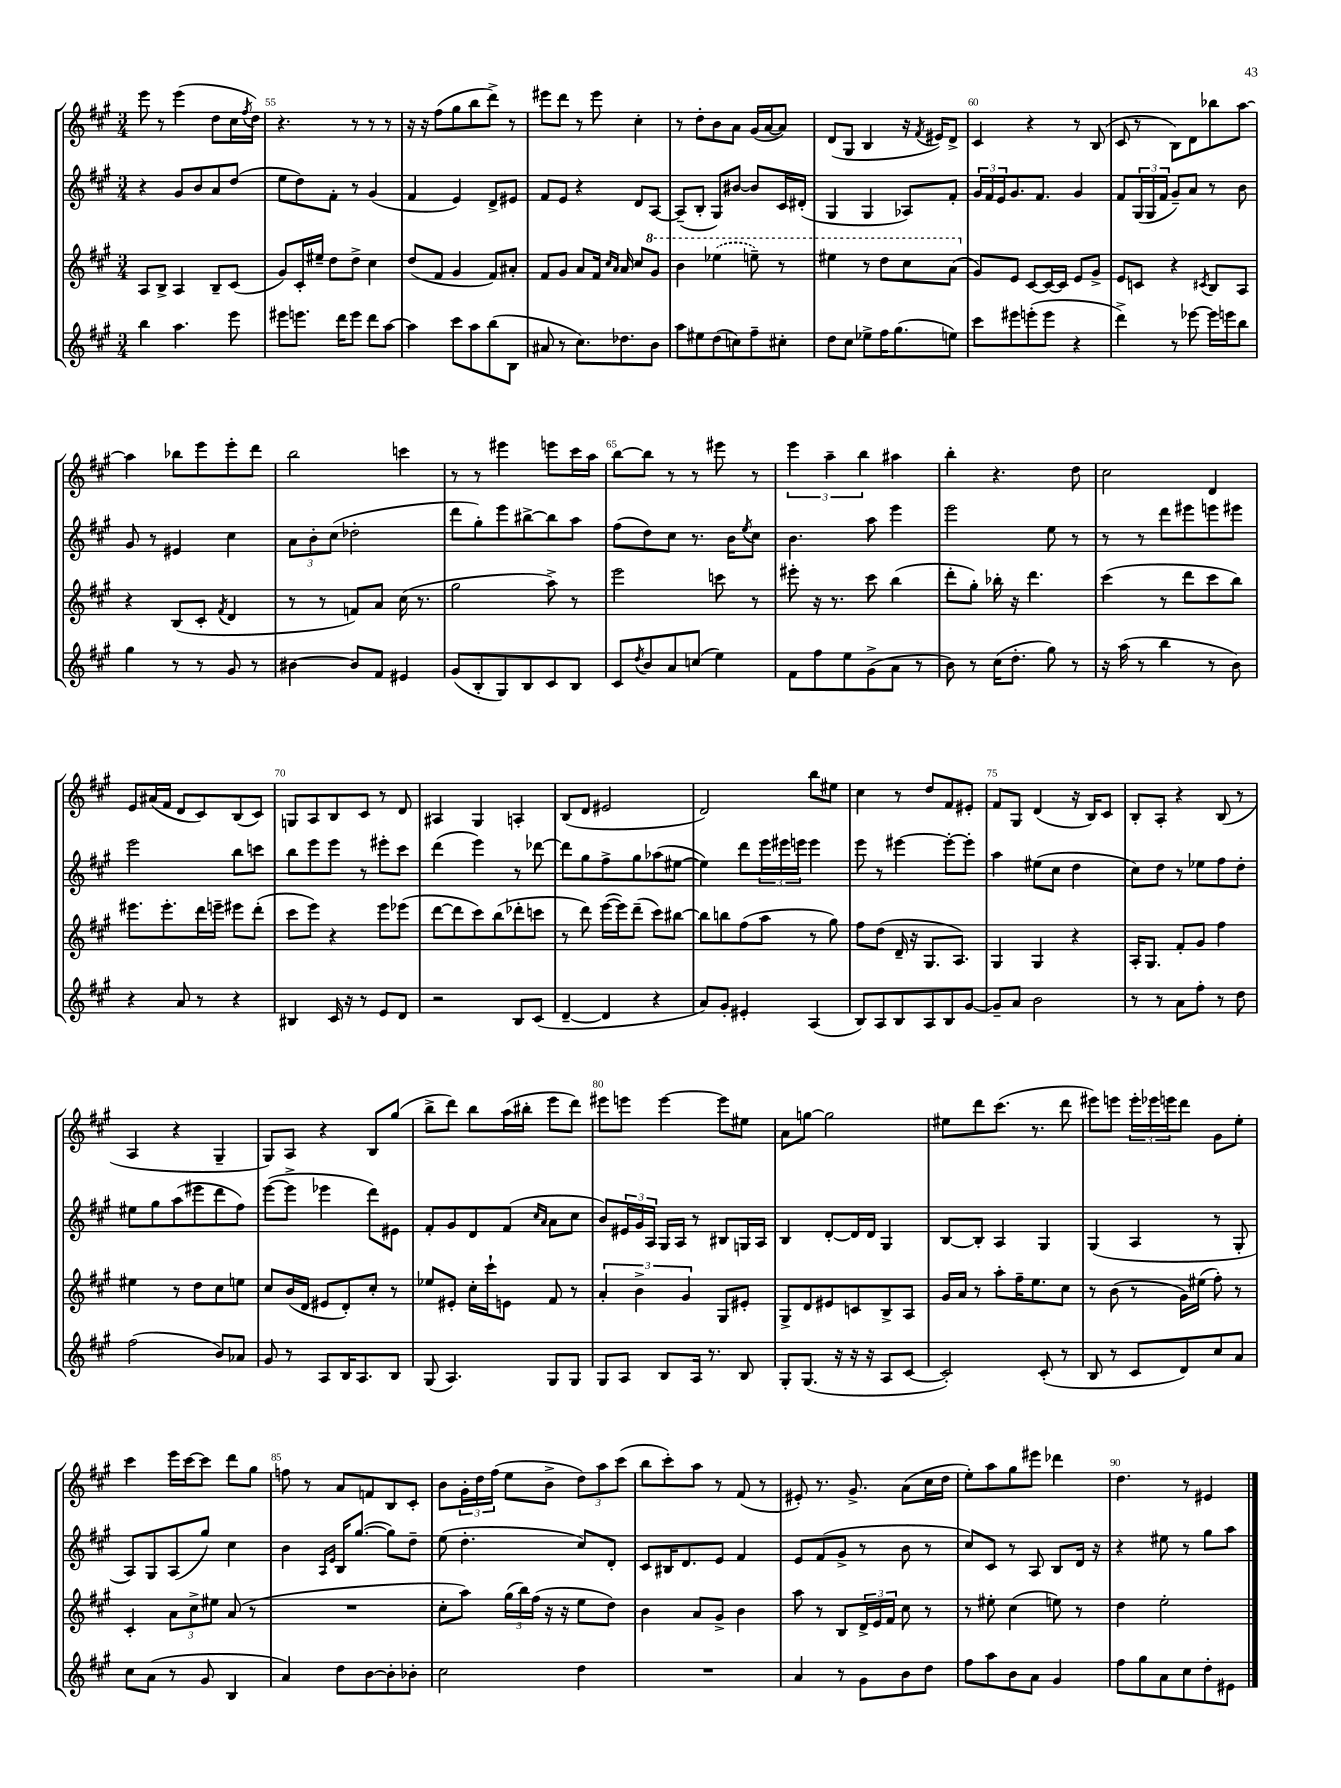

**kern	**kern	**kern	**kern
*part4	*part3	*part2	*part1
*staff4	*staff3	*staff2	*staff1
*clefG2	*clefG2	*clefG2	*clefG2
*k[f#c#g#]	*k[f#c#g#]	*k[f#c#g#]	*k[f#c#g#]
*M3/4	*M3/4	*M3/4	*M3/4
=54	=54	=54	=54
4bb\	8A/L	4r	8eee\
.	8B^/J	.	8r
4.aa\	4A/	8g#/L	(4eee\
.	.	8b/	.
.	8B~/L	8a/	8dd\L
8eee\	(8c#/J	(8dd/J	16cc#\L
.	.	.	8qff#/
.	.	.	16dd\JJ)
=55	=55	=55	=55
8eee#X\L	8g#/L)	8ee\L	4.r
8.eeen\J	16c#'/L	8dd\)	.
.	16ee#X~/JJ	.	.
.	8dd\L	8f#'\J	.
16ddd\KL	.	.	.
8eee\J	8dd^\J	8r	8r
8ddd\L	4cc#\	(4g#/	8r
[8aa\J	.	.	8r
=56	=56	=56	=56
4aa\]	(8dd/L	4f#/	16r
.	.	.	16r
.	8f#/J	.	(8ff#\L
8ccc#\L	4g#/	4e/)	8gg#\
8aa\	.	.	8bb\
(8bb\	8f#/L)	8d^/L	8ddd^\J)
8B\J	8a#X'/J	8e#X/J	8r
=57	=57	=57	=57
8a#X/	8f#/L	8f#/L	8eee#X\L
8r	8g#/J	8e/J	8ddd\J
8.cc#\L)	8a/L	4r	8r
.	16f#/Jk	.	8eee#\
.	16qqcc#/LL	.	.
.	16qqa/JJ	.	.
8.dd-X\	16a/	.	.
.	8cc#/L	8d/L	4cc#'\
*	*8va	*	*
8b\J	8gg#/J	[8A/J	.
=58	=58	=58	=58
8aa\L	4bb\	(8A~/L]	8r
8ee#X\	.	8B'/J	8dd'\L
(8dd\	(4eee-X\	8G#/L)	8b\
8ccn\)	.	[8b#X/J	8a\J
8ff#~\	8eeen~\)	8b#/L]	(16g#/LL
.	.	.	[16a/J
8cc#X'\J	8r	16c#/L	8a/J])
.	.	(16d#X'/JJ	.
=59	=59	=59	=59
8dd\L	4eee#X\	4G#/	(8d/L
8cc#\J	.	.	8G#/J
8ee-X^\L	8r	4G#/	4B/
16ff#\K	8ddd\L	.	.
(8.gg#\	.	.	.
.	8ccc#\	8A-X/L)	16r
.	.	.	8qf#/
.	.	.	16e#X/KL)
8een\J)	(8aa\J	8f#'/J	8d^/J
=60	=60	=60	=60
*	*X8va	*	*
8ccc#\L	8g#/L)	24g#/LL	4c#/
.	.	24f#/	.
.	.	24e/J	.
8eee#X\	8e/J	8.g#/	.
(8eeen'\	[8c#/L	.	4r
.	.	8.f#/J	.
8eee\J	16c#/L_	.	.
.	16c#/JJ]	.	.
4r	8e/L	4g#/	8r
.	8g#^/J	.	(8B/
=61	=61	=61	=61
4ddd^\)	8e/L	8f#/L	8c#/
.	8cn/J	(24G#/L	8r
.	.	24G#/	.
.	.	24f#/JJ	.
8r	4r	8g#~/L)	8B\L)
[8eee-X\	.	8a/J	8d\
.	8qc#X/	.	.
16eee-\LL]	8B/L	8r	8bb-X\
16eeen\J	.	.	.
8bb\J	8A/J	8b\	[8aa\J
!!LO:LB:g=z
=62	=62	=62	=62
4gg#\	4r	8g#/	4aa\]
.	.	8r	.
8r	(8B/L	4e#X/	8bb-X\L
8r	8c#'/J	.	8eee\
.	8qf#/	.	.
8g#/	4d/	4cc#\	8eee'\
8r	.	.	8ddd\J
=63	=63	=63	=63
[4b#X\	8r	12a\L	2bb\
.	.	12b'\	.
.	8r	.	.
.	.	(12cc#\J	.
8b#/L]	8fn/L)	2dd-X'\	.
8f#/J	8a/J	.	.
4e#X/	(16cc#\	.	4cccn\
.	8.r	.	.
=64	=64	=64	=64
(8g#/L	2gg#\	8ddd\L	8r
8B'/	.	8gg#'\)	8r
8G#/)	.	8eee\	4eee#X\
8B/	.	[8bb#X^\	.
8c#/	8aa^\)	8bb#\]	8eeen\L
8B/J	8r	8aa\J	16ccc#\L
.	.	.	16aa\JJ
=65	=65	=65	=65
8c#/L	2eee\	(8ff#\L	[8bb\L
8qdd/	.	.	.
8b/	.	8dd\)	8bb\J]
8a/	.	8cc#\J	8r
(8ccn/J	.	8.r	8r
4ee\)	8cccn\	.	8eee#X\
.	.	16b\KL	.
.	.	8qee/	.
.	8r	8cc#\J	8r
=66	=66	=66	=66
8f#\L	8eee#X'\	4.b\	6eee\
8ff#\	16r	.	.
.	.	.	6aa~\
.	8.r	.	.
8ee\	.	.	.
.	.	.	6bb\
(8g#^\	8ccc#\	8aa\	.
8a\J	(4bb\	4eee\	4aa#X\
8r	.	.	.
=67	=67	=67	=67
8b\)	8ddd'\L	2eee\	4bb'\
8r	8gg#'\J)	.	.
(16cc#\KL	16bb-X'\	.	4.r
8.dd'\J	16r	.	.
.	4.ddd\	.	.
8gg#\)	.	8ee\	.
8r	.	8r	8dd\
=68	=68	=68	=68
16r	(4ccc#\	8r	2cc#\
(16aa\	.	.	.
8r	.	8r	.
4bb\	8r	8ddd\L	.
.	8ddd\L	8eee#X\	.
8r	8ccc#\	8eeen\	4d/
8b\)	8bb\J)	8eee#X\J	.
!!LO:LB:g=z
=69	=69	=69	=69
4r	8.eee#X\L	2eee\	8e/L
.	.	.	(16a#X/L
.	8.eee#'\	.	16f#/JJ
8a/	.	.	8d/L
8r	16ddd\L	.	8c#/)
.	16eeen~\JJ	.	.
4r	8eee#X\L	8bb\L	(8B/
.	(8ddd'\J	8cccn\J	8c#/J)
=70	=70	=70	=70
4B#X/	8ccc#\L	8bb\L	8Gn/L
.	8eee\J)	8eee\	8A/
16c#/	4r	8eee\J	8B/
16r	.	.	.
8r	.	8r	8c#/J
8e/L	8eee\L	8eee#X'\L	8r
8d/J	(8eee-X\J	8ccc#\J	8d/
=71	=71	=71	=71
2r	[8ddd\L	(4ddd\	4A#X/
.	8ddd\]	.	.
.	8ccc#\)	4eee\)	4G#/
.	(8bb\	.	.
8B/L	8ddd-X'\	8r	4An'/
(8c#/J	8cccn\J	[8ddd-X\	.
=72	=72	=72	=72
[4d~/	8r	8ddd-\L]	(8B/L
.	8ddd\)	8gg#\	8d/J
4d/]	([16eee\LL	8ff#^\	2e#X/
.	16eee\J])	.	.
.	(8ddd~\J	8gg#\	.
4r	8ccc#\L)	(8aa-X\	.
.	[8bb#X\J	[8ee#X\J	.
=73	=73	=73	=73
8a/L)	8bb#\L]	4ee#\])	2d/)
8g#'/J	8bbn\	.	.
4e#X'/	(8ff#\	8ddd\L	.
.	8aa\J	24eee\L	.
.	.	24eee#X\	.
.	.	24eeen\JJ	.
(4A/	8r	4eee\	8bb\L
.	8gg#\)	.	8ee#X\J
=74	=74	=74	=74
8B/L)	8ff#\L	8eee\	4cc#\
8A/	(8dd\J	8r	.
8B/	16d~/	[4eee#X\	8r
.	16r	.	.
8A/	8.G#/L	.	8dd/L
8B/	.	8eee#'\L_	8f#/
.	8.A/J)	.	.
[8g#/J	.	8eee#'\J]	8e#X'/J
=75	=75	=75	=75
8g#~/L]	4G#/	4aa\	8f#/L
8a/J	.	.	8G#/J
2b\	4G#/	(8ee#X\L	(4d/
.	.	8cc#\J	.
.	4r	4dd\	16r
.	.	.	16B/KL)
.	.	.	8c#/J
=76	=76	=76	=76
8r	16A'/KL	8cc#\L)	8B'/L
.	8.G#/J	.	.
8r	.	8dd\J	8A'/J
8a\L	8f#'/L	8r	4r
8ff#'\J	8g#/J	8ee-X\L	.
8r	4ff#\	8ff#\	(8B/
8dd\	.	8dd'\J	8r
!!LO:LB:g=z
=77	=77	=77	=77
(2ff#\	4ee#X\	8ee#X\L	4A/
.	.	8gg#\	.
.	8r	(8aa\	4r
.	8dd\L	8eee#X\	.
8b/L)	8cc#\	8ddd\	4G#~/
8a-X/J	8een\J	8ff#\J)	.
=78	=78	=78	=78
8g#/	8cc#/L	([8eee\L	8G#/L)
8r	(16b/L	8eee^\J]	8A/J
.	16d/JJ	.	.
8A/L	8e#X/L	4eee-X\	4r
16B/K	8d'/)	.	.
8.A/	.	.	.
.	8cc#'/J	8ddd\L)	8B/L
8B/J	8r	8e#X\J	(8gg#/J
=79	=79	=79	=79
(8G#/	8ee-X/L	8f#'/L	8bb^\L
4.A/)	8e#X'/J	8g#/	8ddd\J)
.	16cc#'\LL	8d/	8bb\L
.	16ccc#`\J	.	.
.	8en\J	(8f#/J	(16aa\L
.	.	.	16bb#X'\JJ
.	.	16qqcc#/LL	.
.	.	16qqa/JJ	.
8G#/L	8f#/	8a\L	8eee\L
8G#/J	8r	8cc#\J	8ddd\J)
=80	=80	=80	=80
8G#/L	6a'/	8b/L)	8eee#X\L
8A/J	.	24e#X/L	8eeen\J
.	6b^\	24g#/	.
.	.	24A/JJ	.
8B/L	.	16G#/LL	[4eee\
.	.	16A/JJ	.
.	6g#/	.	.
16A/Jk	.	8r	.
8.r	.	.	.
.	8G#/L	8B#X/L	8eee\L]
8B/	8e#X'/J	16Gn/L	8ee#X\J
.	.	16A/JJ	.
=81	=81	=81	=81
8G#'/L	8G#^/L	4B/	8a\L
(8.G#/J	8d/	.	[8ggn\J
.	8e#X/	[8d'/L	2gg\]
16r	.	.	.
16r	8cn/	16d/L]	.
16r	.	16d/JJ	.
8A/L	8B^/	4G#/	.
[8c#/J	8A/J	.	.
=82	=82	=82	=82
2c#'/])	16g#/LL	[8B/L	8ee#X\L
.	16a/JJ	.	.
.	8r	8B'/J]	8ddd\
.	8aa'\L	4A/	(8.ccc#\J
.	16ff#~\K	.	.
.	8.ee\	.	8.r
(8c#'/	.	4G#/	.
8r	8cc#\J	.	8ddd\
=83	=83	=83	=83
8B/	8r	(4G#/	8eee#X\L)
8r	(8b\	.	8eeen\J
8c#/L	8r	4A/	24eee'\LL
.	.	.	24eee-X\
.	.	.	24eeen\J
8d/)	16g#\LL)	.	8ddd\J
.	(16ee#X\JJ	.	.
8cc#/	8ff#'\)	8r	8g#\L
8a/J	8r	8G#'/	8ee'\J
!!LO:LB:g=z
=84	=84	=84	=84
8cc#\L	4c#'/	8A/L)	4ccc#\
(8a\J	.	8G#/	.
8r	12a\L	(8A/	16eee\LL
.	.	.	[16ccc#\J
.	12cc#^\	.	.
8g#/	.	8gg#/J)	8ccc#\J]
.	12ee#X\J	.	.
4B/	(8a/	4cc#\	8ddd\L
.	8r	.	8gg#\J
=85	=85	=85	=85
4a/)	2.r	4b\	8ffn\
.	.	.	8r
.	.	16qqA/LL	.
.	.	16qqe/JJ	.
8dd\L	.	16B/KL	8a/L
.	.	([8.gg#/J	.
[8b\	.	.	8fn/
8b'\]	.	8gg#\L])	8B/
8b-X'\J	.	8dd~\J	8c#'/J
=86	=86	=86	=86
2cc#\	8cc#'\L	(8ee\	8b\L
.	8aa\J)	4.dd'\	24g#'\L
.	.	.	24dd\
.	.	.	(24ff#\JJ
.	(24gg#\LL	.	8ee\L
.	24bb\)	.	.
.	(24ff#\JJ	.	.
.	16r	.	8b^\J
.	16r	.	.
4dd\	8ee\L	8cc#/L)	12dd\L)
.	.	.	12aa\
.	8dd\J)	8d'/J	.
.	.	.	(12ccc#\J
=87	=87	=87	=87
2.r	4b\	8c#/L	8bb\L
.	.	16B#X/K	8ccc#'\)
.	.	8.d/	.
.	8a/L	.	8aa\J
.	8g#^/J	8e/J	8r
.	4b\	4f#/	(8f#/
.	.	.	8r
=88	=88	=88	=88
4a/	8aa\	8e/L	8e#X'/)
.	8r	(8f#/	8.r
8r	8B/L	8g#^/J	.
.	.	.	8.g#^/
8g#\L	24d^/L	8r	.
.	24e/	.	.
.	24f#/JJ	.	.
8b\	8cc#\	8b\	(8a\L
8dd\J	8r	8r	16cc#\L
.	.	.	16dd\JJ
=89	=89	=89	=89
8ff#\L	8r	8cc#/L)	8ee'\L)
8aa\	8ee#X'\	8c#/J	8aa\
8b\	(4cc#\	8r	8gg#\
8a\J	.	8A/	8eee#X\J
4g#/	8een\)	8B/L	4ddd-X\
.	8r	16d/Jk	.
.	.	16r	.
=90	=90	=90	=90
8ff#\L	4dd\	4r	4.dd\
8gg#\	.	.	.
8a\	2ee'\	8ee#X\	.
8cc#\	.	8r	8r
8dd'\	.	8gg#\L	4e#X/
8e#X\J	.	8aa\J	.
==	==	==	==
*-	*-	*-	*-
